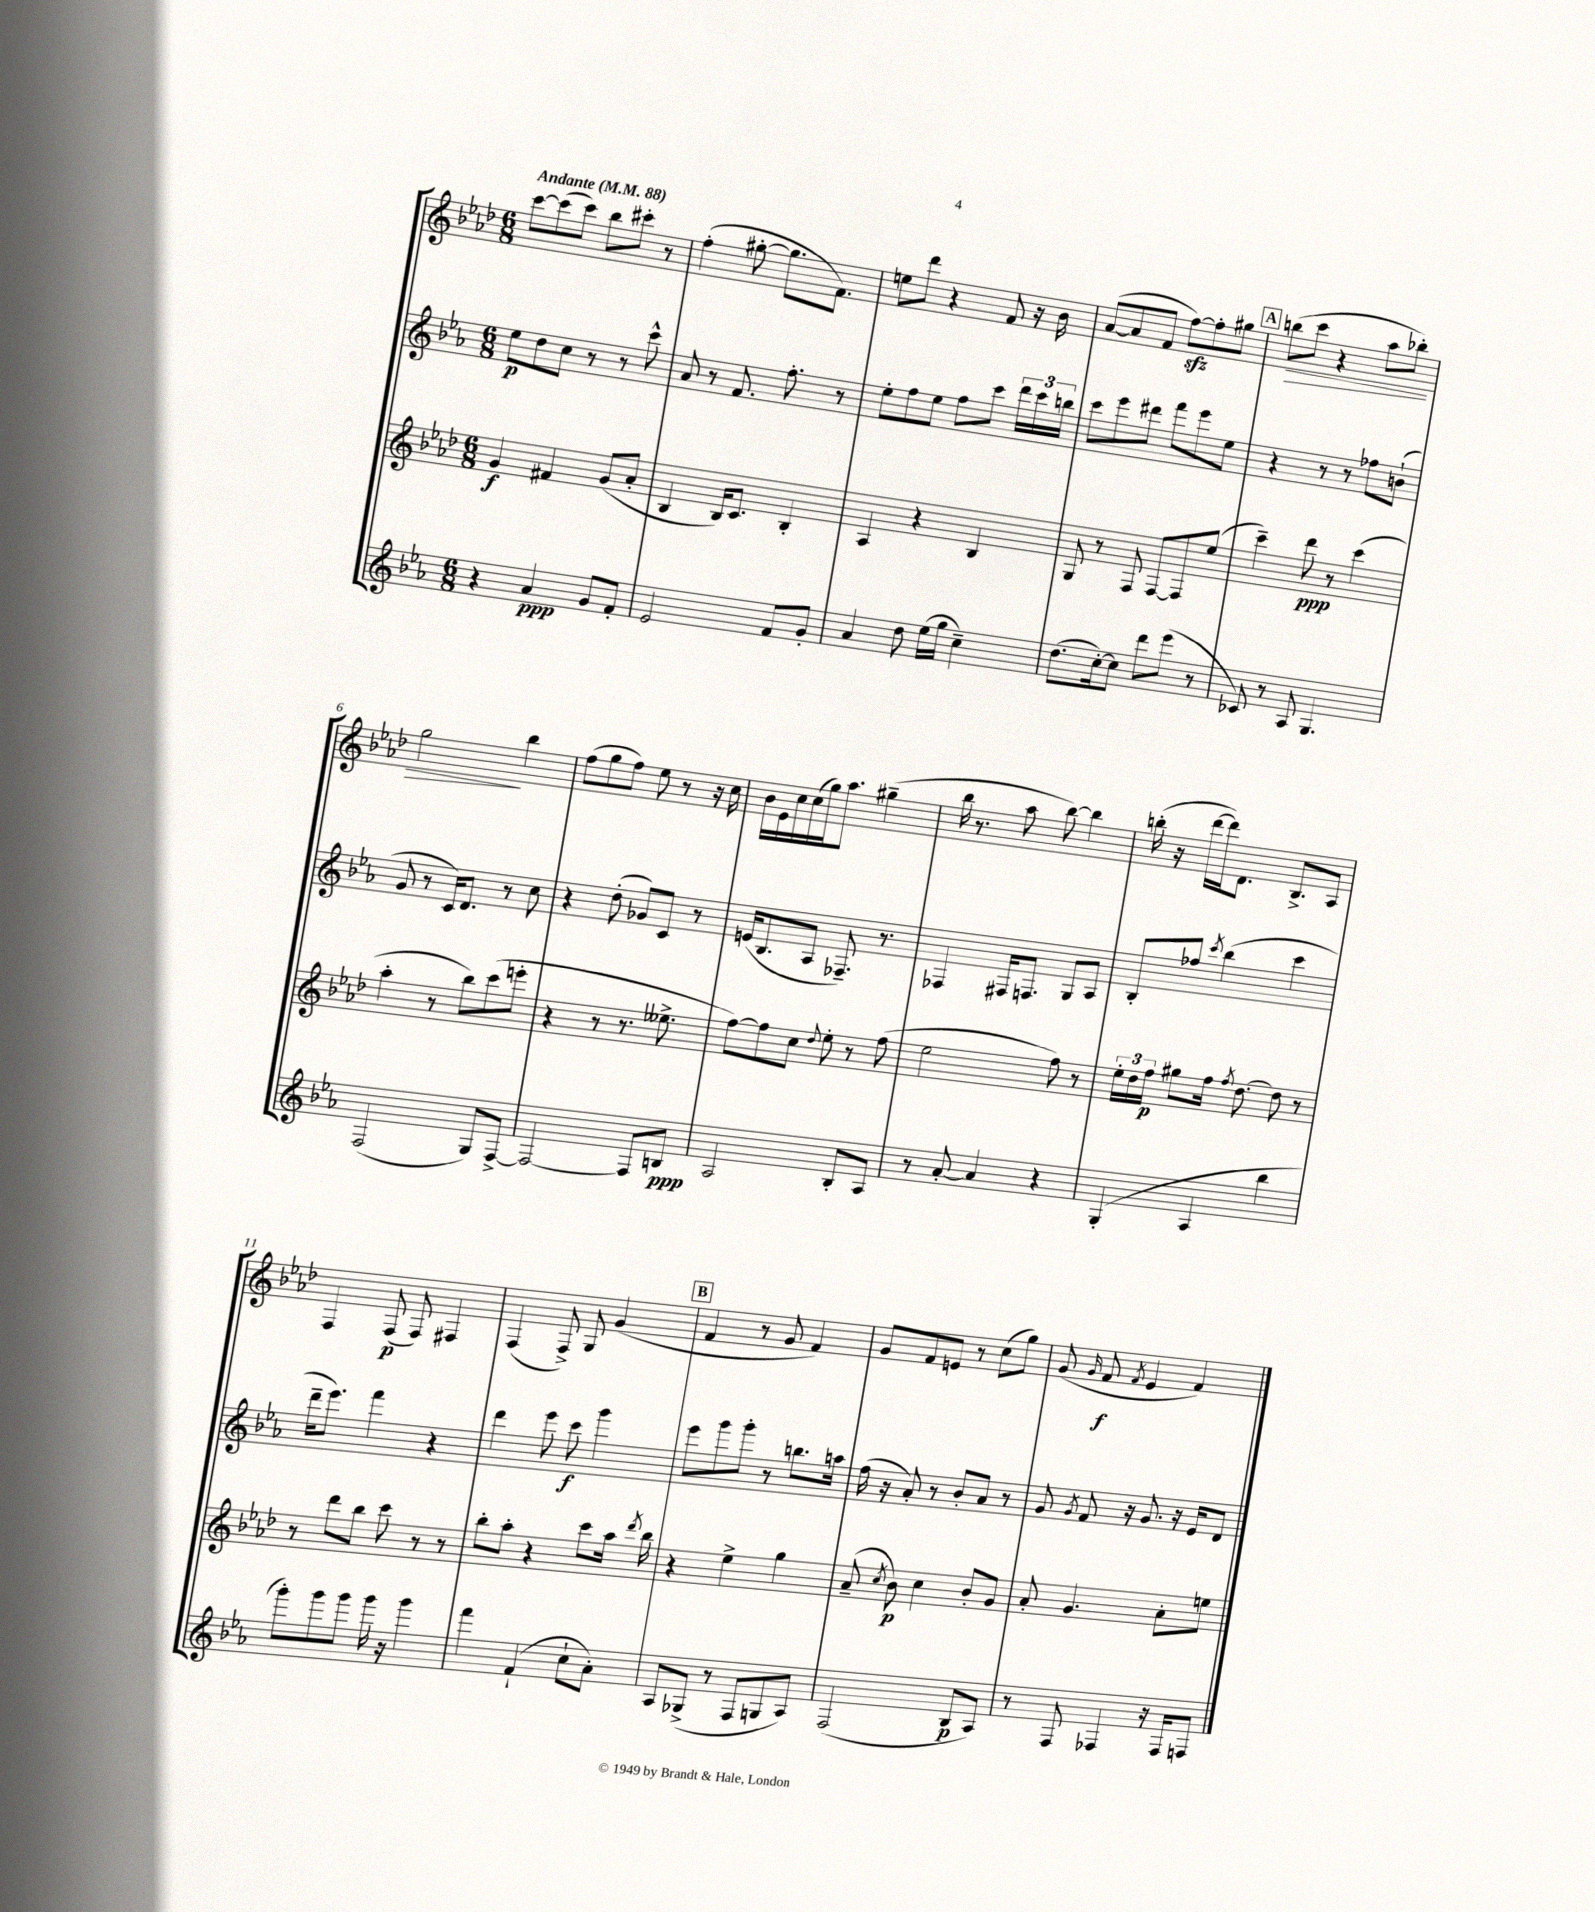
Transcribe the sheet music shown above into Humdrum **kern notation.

**kern	**kern	**kern	**kern
*staff4	*staff3	*staff2	*staff1
*clefG2	*clefG2	*clefG2	*clefG2
*k[b-e-a-]	*k[b-e-a-d-]	*k[b-e-a-]	*k[b-e-a-d-]
*M6/8	*M6/8	*M6/8	*M6/8
*MM88	*MM88	*MM88	*MM88
4r	4g	8ee-	[8ccc
.	.	8dd	(8ccc]
4a-	4f#	8cc	8ccc)
.	.	8r	8bb-
8g	(8g	8r	8ccc#'
8f'	8a-'	8ccc^^	8r
=	=	=	=
2e-	4B-	8a-	(4ff'
.	.	8r	.
.	16B-)	8.f	[8gg#'
.	8.c	.	.
.	.	.	8.gg#]
.	.	8.ff'	.
8f	4B-'	.	.
.	.	.	8.f)
8g'	.	8r	.
=	=	=	=
4a-	4A-	8ee-'	8ee
.	.	8ff	8ddd-
8dd	4r	8ee-	4r
(16ee-	.	8ff	.
16gg	.	.	.
4cc~)	4B-	8ccc	8f
.	.	24ddd	16r
.	.	24ccc	.
.	.	.	16b-
.	.	24bb	.
=	=	=	=
(8.dd	8G	8ccc	([8a-
.	8r	8eee-	8a-]
[16cc')	.	.	.
8cc]	8F	8ddd#	8f
8ddd	[8F	8fff	[8ff)
(8eee-	8F]	8eee-	8ff']
8r	(8ee-	8ee-	8gg#
=	=	=	=
8c-)	4ccc~)	4r	(8bb
8r	.	.	8ccc
8A-	8ddd-	8r	4r
4.G	8r	8r	.
.	(4ccc	8ff-	8aa-
.	.	(8b`	8bb-')
=	=	=	=
(2F	4aa-'	8g	2gg
.	.	8r	.
.	8r	16c)	.
.	.	8.d	.
.	8bb-)	.	.
8G)	(8ccc	8r	4bb-
[8F^	8eee'	8cc	.
=	=	=	=
2F_	4r	4r	(8ff
.	.	.	8gg
.	8r	(8dd'	8ff)
.	8.r	8g-)	8ee-
8F]	.	8c	8r
.	8.ee--^	.	.
8B	.	8r	16r
.	.	.	16cc
=	=	=	=
2A-	[8ff)	(16e	16b-
.	.	8.B-	16e-
.	8ff]	.	16cc
.	.	.	(16cc
.	8cc	8A-	16gg)
.	.	.	8.aa-
.	8qqdd-	.	.
.	8ee-'	8.F-~)	.
8B-'	8r	.	(4gg#~
.	.	8.r	.
8A-	(8ff	.	.
=	=	=	=
8r	2ee-	4F-	16bb-
.	.	.	8.r
[8a-'	.	.	.
4a-]	.	16F#	8aa-
.	.	8.F	.
.	.	.	[8bb-)
4r	8ff)	8G	4bb-]
.	8r	8A-	.
=	=	=	=
(4G'	24ee-'	8B-'	(16bb'
.	24dd-	.	.
.	.	.	16r
.	24ff	.	.
.	8gg#	8ff-	[16ddd-
.	.	.	16ddd-])
.	.	8qccc	.
4A-	16ff	(4bb-	8.d-
.	8qff	.	.
.	[8.dd-	.	.
.	.	.	8.B-^
4bb-	8dd-]	4ccc	.
.	8r	.	8A-
=	=	=	=
8ggg')	8r	16ddd~	4F
.	.	8.eee-)	.
8ggg	8ddd-	.	.
8ggg	8bb-	4fff	(8F
16ggg	8ccc	.	8F)
16r	.	.	.
4ggg	8r	4r	4F#
.	8r	.	.
=	=	=	=
4fff	8bb-'	4ddd	(4F
.	8aa-'	.	.
(4f`	4r	8eee-	8F^)
.	.	8ccc	8G
8cc`	8ccc	4ggg	(4g
8a-')	16aa-	.	.
.	8qddd-	.	.
.	16bb-	.	.
=	=	=	=
8A-	4r	8eee-	4f
(8G-^	.	8ggg	.
8r	4ee-^	8ggg'	8r
8F	.	8r	8g
8G	4gg	8.bb	4f)
8A-)	.	.	.
.	.	16aa	.
=	=	=	=
(2F	(8a-~	(16ff	8g
.	.	16r	.
.	8qcc	.	.
.	8b-)	8a-')	8f
.	4cc	8r	8e
.	.	8b-'	8r
8B-	8b-'	8a-	(8cc
8A-)	8g	8r	8gg)
=	=	=	=
8r	8a-'	8g	(8g
.	.	8qg	16qqg
8F	4.g	8f	8f
.	.	.	8qf
4F-	.	16r	4e-
.	.	8.g	.
16r	8a-'	16r	4f)
16F-	.	16e-	.
8F	8ee	8d	.
==	==	==	==
*-	*-	*-	*-
